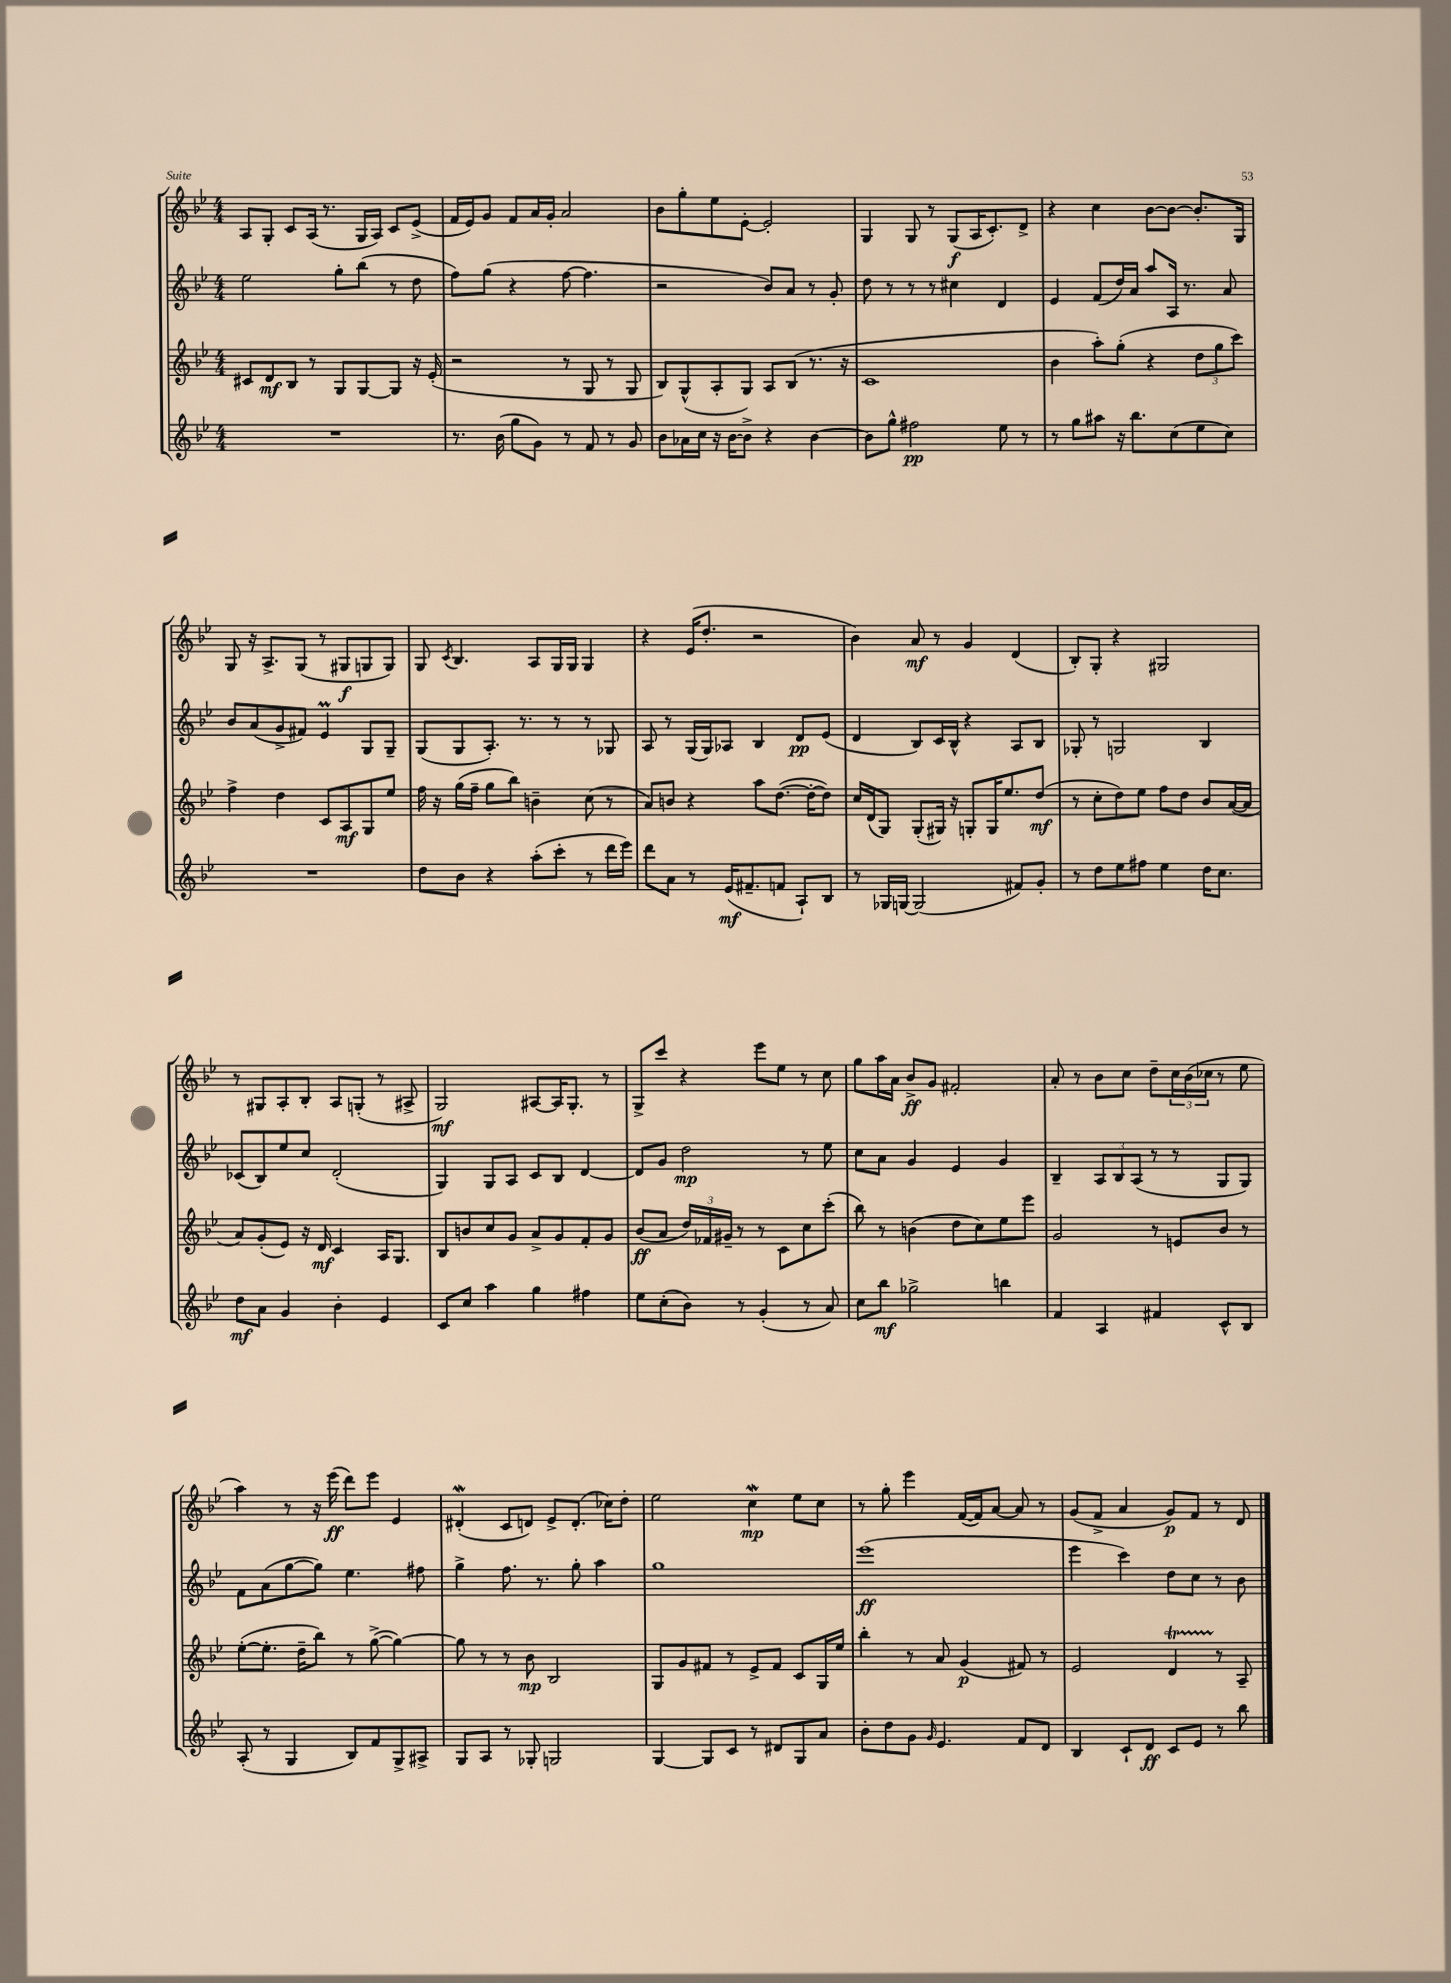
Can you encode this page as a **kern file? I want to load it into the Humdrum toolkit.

**kern	**dynam	**kern	**dynam	**kern	**dynam	**kern	**dynam
*part4	*part4	*part3	*part3	*part2	*part2	*part1	*part1
*staff4	*staff4	*staff3	*staff3	*staff2	*staff2	*staff1	*staff1
*clefG2	*	*clefG2	*	*clefG2	*	*clefG2	*
*k[b-e-]	*	*k[b-e-]	*	*k[b-e-]	*	*k[b-e-]	*
*M4/4	*	*M4/4	*	*M4/4	*	*M4/4	*
=71	=71	=71	=71	=71	=71	=71	=71
1r	.	8c#X/L	.	2ee-\	.	8A/L	.
.	.	8d/	mf	.	.	8G'/J	.
.	.	8B-/J	.	.	.	8c/L	.
.	.	8r	.	.	.	(16A/Jk	.
.	.	.	.	.	.	8.r	.
.	.	8G/L	.	8gg'\L	.	.	.
.	.	[8G/	.	(8bb-\J	.	16G/LL	.
.	.	.	.	.	.	16A/JJ)	.
.	.	8G/J]	.	8r	.	8c/L	.
.	.	16r	.	8dd\	.	(8e-^/J	.
.	.	(16e-'/	.	.	.	.	.
=72	=72	=72	=72	=72	=72	=72	=72
8.r	.	2r	.	8ff\L)	.	16f/LL	.
.	.	.	.	.	.	16e-/J)	.
.	.	.	.	(8gg\J	.	8g/J	.
(16b-\	.	.	.	.	.	.	.
8gg\L	.	.	.	4r	.	8f/L	.
8g\J)	.	.	.	.	.	16a/L	.
.	.	.	.	.	.	16g'/JJ	.
8r	.	8r	.	[8ff\	.	2a/	.
8f/	.	8G/	.	4.ff\]	.	.	.
8r	.	8r	.	.	.	.	.
8g/	.	8G/	.	.	.	.	.
=73	=73	=73	=73	=73	=73	=73	=73
8b-\L	.	8B-/L)	.	2r	.	8b-\L	.
16a-X\L	.	(8G^^/	.	.	.	8gg'\	.
16cc\JJ	.	.	.	.	.	.	.
16r	.	8A'/	.	.	.	8ee-\	.
[16b-\KL	.	.	.	.	.	.	.
8b-^\J]	.	8G/J)	.	.	.	[8e-'\J	.
4r	.	8A/L	.	8b-/L)	.	2e-'/]	.
.	.	(8B-/J	.	8a/J	.	.	.
[4b-\	.	8.r	.	8r	.	.	.
.	.	.	.	8g'/	.	.	.
.	.	16r	.	.	.	.	.
=74	=74	=74	=74	=74	=74	=74	=74
8b-\L]	.	1c	.	8dd\	.	4G/	.
8gg^^\J	.	.	.	8r	.	.	.
2ff#X\	pp	.	.	8r	.	8G/	.
.	.	.	.	8r	.	8r	.
.	.	.	.	4cc#X\	.	(8G/L	f
.	.	.	.	.	.	16A/K	.
.	.	.	.	.	.	8.c'/)	.
8ee-\	.	.	.	4d/	.	.	.
8r	.	.	.	.	.	8d^/J	.
=75	=75	=75	=75	=75	=75	=75	=75
8r	.	4b-\	.	4e-/	.	4r	.
8gg\L	.	.	.	.	.	.	.
8aa#X\J	.	8aa'\L)	.	(8f/L	.	4cc\	.
16r	.	(8gg'\J	.	16dd/L)	.	.	.
8.bb-\L	.	.	.	16a/JJ	.	.	.
.	.	4r	.	8aa/L	.	[8b-\L	.
(8cc\	.	.	.	16A/Jk	.	8b-\J_	.
.	.	.	.	8.r	.	.	.
8ee-\	.	12dd\L	.	.	.	8.b-'/L]	.
.	.	12gg\	.	.	.	.	.
8cc\J)	.	.	.	8a/	.	.	.
.	.	12ccc\J)	.	.	.	.	.
.	.	.	.	.	.	16G/Jk	.
!!LO:LB:g=z
=76	=76	=76	=76	=76	=76	=76	=76
1r	.	4ff^\	.	8b-/L	.	8G/	.
.	.	.	.	(8a/	.	16r	.
.	.	.	.	.	.	8.A^/L	.
.	.	4dd\	.	8g^/	.	.	.
.	.	.	.	8f#X/J)	.	(8G/J	.
.	.	8c/L	.	4e-M/	.	8r	.
.	.	8A/	mf	.	.	8G#X/L	f
.	.	8G/	.	8G/L	.	8Gn/	.
.	.	8ee-/J	.	8G~/J	.	8G/J)	.
=77	=77	=77	=77	=77	=77	=77	=77
8dd\L	.	16ff\	.	(8G/L	.	8G/	.
.	.	16r	.	.	.	.	.
.	.	.	.	.	.	8qc/	.
8b-\J	.	(16gg\LL	.	8G/	.	4.B-/	.
.	.	16ff~\JJ	.	.	.	.	.
4r	.	8gg\L	.	8.A'/J)	.	.	.
.	.	8bb-\J)	.	.	.	.	.
.	.	.	.	8.r	.	.	.
(8aa'\L	.	4bn~\	.	.	.	8A/L	.
8ccc'\J	.	.	.	8r	.	16G/L	.
.	.	.	.	.	.	16G/JJ	.
8r	.	(8cc\	.	8r	.	4G/	.
16ddd\LL	.	8r	.	8G-X/	.	.	.
16eee-\JJ)	.	.	.	.	.	.	.
=78	=78	=78	=78	=78	=78	=78	=78
8ddd\L	.	8a/L)	.	8A/	.	4r	.
8a\J	.	8bn/J	.	8r	.	.	.
8r	.	4r	.	(16G/LL	.	(16e-/KL	.
.	.	.	.	16G/J)	.	8.dd'/J	.
(16e-/KL	mf	.	.	8A-X/J	.	.	.
8.f#X~/	.	.	.	.	.	.	.
.	.	8aa\L	.	4B-/	.	2r	.
8fn/J	.	([8.dd\J	.	.	.	.	.
8A`/L)	.	.	.	8d/L	pp	.	.
.	.	16dd'\KL_	.	.	.	.	.
8B-/J	.	8dd\J])	.	(8e-/J	.	.	.
=79	=79	=79	=79	=79	=79	=79	=79
8r	.	16cc/LL	.	4d/	.	4b-\)	.
.	.	(16d/J	.	.	.	.	.
16G-X/LL	.	8G/J)	.	.	.	.	.
[16Gn/JJ	.	.	.	.	.	.	.
(2G/]	.	(8G'/L	.	8B-/L)	.	8a/	mf
.	.	16G#X/Jk)	.	16c/L	.	8r	.
.	.	16r	.	16B-^^/JJ	.	.	.
.	.	8Gn'/L	.	4r	.	4g/	.
.	.	16G/K	.	.	.	.	.
.	.	8.ee-/	.	.	.	.	.
8f#X/L)	.	.	.	8A/L	.	(4d/	.
8g'/J	.	(8dd/J	mf	8B-/J	.	.	.
=80	=80	=80	=80	=80	=80	=80	=80
8r	.	8r	.	8G-X'/	.	8B-'/L)	.
8dd\L	.	8cc'\L	.	8r	.	8G'/J	.
8ee-\	.	8dd\)	.	2Gn/	.	4r	.
8ff#X\J	.	8ee-\J	.	.	.	.	.
4ee-\	.	8ff\L	.	.	.	2G#X/	.
.	.	8dd\J	.	.	.	.	.
16dd\KL	.	8b-/L	.	4B-/	.	.	.
8.cc\J	.	.	.	.	.	.	.
.	.	([16a/L	.	.	.	.	.
.	.	16a/JJ]	.	.	.	.	.
!!LO:LB:g=z
=81	=81	=81	=81	=81	=81	=81	=81
8dd\L	mf	8a/L)	.	(8c-X/L	.	8r	.
8a\J	.	(8g'/	.	8B-/)	.	8G#X/L	.
4g/	.	8e-/J)	.	8ee-/	.	8A'/	.
.	.	16r	.	8cc/J	.	8B-'/J	.
.	.	16d/	mf	.	.	.	.
4b-'\	.	4c/	.	(2d'/	.	8A/L	.
.	.	.	.	.	.	(8Gn'/J	.
4e-/	.	16A/KL	.	.	.	8r	.
.	.	8.G/J	.	.	.	.	.
.	.	.	.	.	.	8A#X^/	.
=82	=82	=82	=82	=82	=82	=82	=82
8c/L	.	8B-/L	.	4G/)	.	2G/)	mf
8cc/J	.	8bn/	.	.	.	.	.
4aa\	.	8cc/	.	8G/L	.	.	.
.	.	8g/J	.	8A/J	.	.	.
4gg\	.	8a^/L	.	8c/L	.	[8A#X/L	.
.	.	8g/	.	8B-/J	.	16A#/K]	.
.	.	.	.	.	.	8.G'/J	.
4ff#X\	.	8f'/	.	[4d/	.	.	.
.	.	8g/J	.	.	.	8r	.
=83	=83	=83	=83	=83	=83	=83	=83
8ee-\L	.	(8b-/L	ff	8d/L]	.	8G^/L	.
(8cc'\	.	8a/J	.	8g/J	.	8ccc/J	.
8b-\J)	.	24dd/LL)	.	2dd\	mp	4r	.
.	.	24f-X/	.	.	.	.	.
.	.	24g#X~/JJ	.	.	.	.	.
8r	.	8r	.	.	.	.	.
(4g'/	.	8r	.	.	.	8eee-\L	.
.	.	8c\L	.	.	.	8ee-\J	.
8r	.	8cc\	.	8r	.	8r	.
8a/)	.	(8ccc'\J	.	8ee-\	.	8cc\	.
=84	=84	=84	=84	=84	=84	=84	=84
8cc\L	.	8bb-\)	.	8cc\L	.	8gg\L	.
8bb-\J	mf	8r	.	8a\J	.	16aa\L	.
.	.	.	.	.	.	16a\JJ	.
2gg-X^\	.	(4bn\	.	4g/	.	8b-^/L	ff
.	.	.	.	.	.	8g/J	.
.	.	8dd\L	.	4e-/	.	2f#X'/	.
.	.	8cc\)	.	.	.	.	.
4bbn\	.	8ee-\	.	4g/	.	.	.
.	.	8eee-\J	.	.	.	.	.
=85	=85	=85	=85	=85	=85	=85	=85
4f/	.	2g/	.	4B-~/	.	8a'/	.
.	.	.	.	.	.	8r	.
4A/	.	.	.	12A/L	.	8b-\L	.
.	.	.	.	12B-/	.	.	.
.	.	.	.	.	.	8cc\J	.
.	.	.	.	(12A/J	.	.	.
4f#X/	.	8r	.	8r	.	8dd~\L	.
.	.	8en/L	.	8r	.	24cc\L	.
.	.	.	.	.	.	(24b-\	.
.	.	.	.	.	.	24cc-X\JJ	.
8c^^/L	.	8b-/J	.	8G/L	.	8r	.
8B-/J	.	8r	.	8G/J)	.	8ee-\	.
!!LO:LB:g=z
=86	=86	=86	=86	=86	=86	=86	=86
(8A'/	.	([8ee-'\L	.	8f\L	.	4aa\)	.
8r	.	8.ee-'\J]	.	(8a\	.	.	.
4G/	.	.	.	[8gg\	.	8r	.
.	.	16dd~\KL	.	.	.	.	.
.	.	8bb-\J)	.	8gg\J])	.	16r	.
.	.	.	.	.	.	(16eee-\	ff
8B-/L)	.	8r	.	4.ee-\	.	8ddd\L)	.
8f/	.	([8gg^\	.	.	.	8eee-\J	.
8G^/	.	4gg\_)	.	.	.	4e-/	.
8A#X^/J	.	.	.	8ff#X\	.	.	.
=87	=87	=87	=87	=87	=87	=87	=87
8G/L	.	8gg\]	.	4gg^\	.	(4d#XW'/	.
8A/J	.	8r	.	.	.	.	.
8r	.	8r	.	8.ff\	.	8c/L	.
8G-X'/	.	8b-\	mp	.	.	8dn/J)	.
.	.	.	.	8.r	.	.	.
2Gn/	.	2B-/	.	.	.	8e-^/L	.
.	.	.	.	8gg'\	.	(8.d'/J	.
.	.	.	.	4aa\	.	.	.
.	.	.	.	.	.	16cc-X\KL)	.
.	.	.	.	.	.	8dd'\J	.
=88	=88	=88	=88	=88	=88	=88	=88
[4G/	.	8G/L	.	1gg	.	2ee-\	.
.	.	8g/	.	.	.	.	.
8G/L]	.	8f#X/J	.	.	.	.	.
8c/J	.	8r	.	.	.	.	.
8r	.	8e-^/L	.	.	.	4ccW\	mp
8d#X/L	.	8f#/J	.	.	.	.	.
8G/	.	8c/L	.	.	.	8ee-\L	.
8a/J	.	16G/L	.	.	.	8cc\J	.
.	.	16ee-/JJ	.	.	.	.	.
=89	=89	=89	=89	=89	=89	=89	=89
8b-'\L	.	4bb-'\	.	(1eee-	ff	8r	.
8dd\	.	.	.	.	.	8gg'\	.
8g\J	.	8r	.	.	.	4eee-\	.
16qqg/	.	.	.	.	.	.	.
4.e-/	.	8a/	.	.	.	.	.
.	.	(4g/	p	.	.	([16f/LL	.
.	.	.	.	.	.	16f/J])	.
.	.	.	.	.	.	[8a/J	.
8f/L	.	8f#X/)	.	.	.	8a/]	.
8d/J	.	8r	.	.	.	8r	.
=90	=90	=90	=90	=90	=90	=90	=90
4B-/	.	2e-/	.	4eee-\	.	(8g/L	.
.	.	.	.	.	.	8f^/J	.
8c`/L	.	.	.	4ccc\)	.	4a/	.
8d/J	ff	.	.	.	.	.	.
8c/L	.	4dt/	.	8dd\L	.	8g/L)	p
8e-/J	.	.	.	8cc\J	.	8f/J	.
8r	.	8r	.	8r	.	8r	.
8bb-\	.	8A~/	.	8b-\	.	8d/	.
==	==	==	==	==	==	==	==
*-	*-	*-	*-	*-	*-	*-	*-
